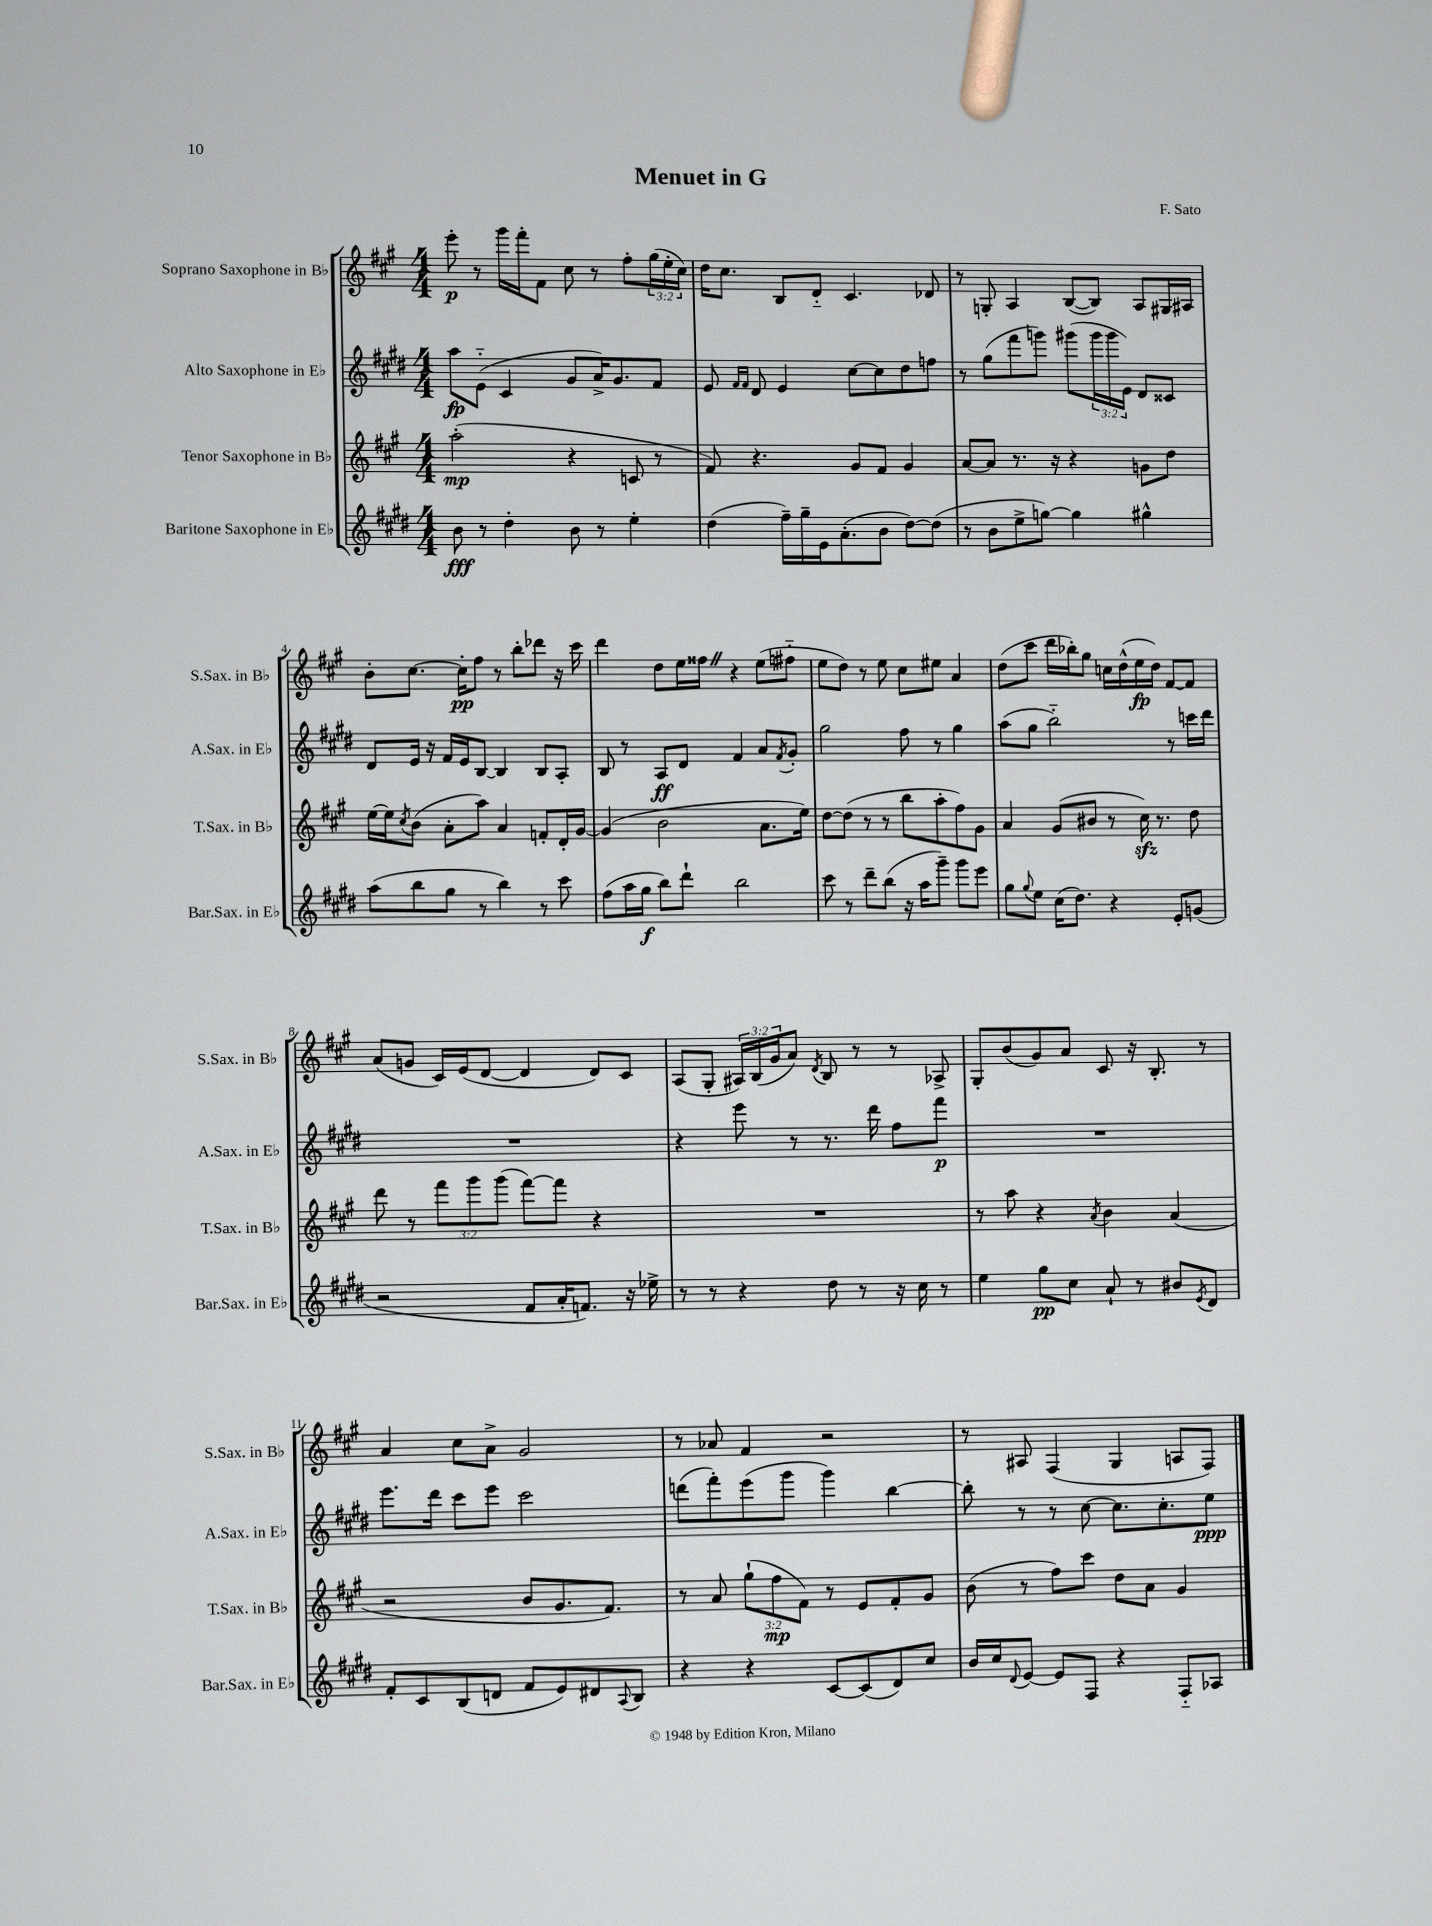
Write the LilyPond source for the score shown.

\header { title = "Menuet in G" composer = "F. Sato" }
<<
\new StaffGroup <<
\new Staff = "s0" \with { instrumentName = "Soprano Saxophone in Bb" shortInstrumentName = "S.Sax. in Bb" } {
    \clef treble \key a \major \numericTimeSignature \time 4/4 \override Staff.TupletNumber.text = #tuplet-number::calc-fraction-text
    e'''8-.\p r8 gis'''16 fis'''16-. fis'8 cis''8 r8 fis''8-. \tuplet 3/2 { gis''16( e''16-. cis''16) } |
    d''16 cis''8. b8 d'8-_ cis'4. des'8 |
    r8 g8-. a4 b8~( b8) a8 gis16 ais16 |
    b'8-. cis''8.~ cis''16-.\pp fis''8 r8 b''8-. des'''8 r16 cis'''16 |
    d'''4 d''8 e''16 fisis''16 \once \override BreathingSign.text = \markup { \musicglyph "scripts.caesura.straight" } \breathe r4 e''8( fis''8-_ |
    e''8 d''8) r8 e''8 cis''8 eis''8 a'4 |
    d''8( cis'''8 d'''16 bes''16-.) gis''8 c''16 d''16-^( e''16\fp d''16) fis'8~ fis'8 |
    a'8( g'8 cis'16) e'16( d'8~ d'4 d'8) cis'8 |
    a8( gis8-. \tuplet 3/2 { ais16) b16( gis'16 } a'8) \acciaccatura { d'8 } b8 r8 r8 aes8-> |
    gis8-. b'8( gis'8) a'8 cis'8 r16 b8.-. r8 |
    a'4 cis''8 a'8-> gis'2 |
    r8 aes'8 fis'4 r2 |
    r8 ais8 fis4( gis4 a8 fis8) \bar "|." |
}
\new Staff = "s1" \with { instrumentName = "Alto Saxophone in Eb" shortInstrumentName = "A.Sax. in Eb" } {
    \clef treble \key e \major \numericTimeSignature \time 4/4 \override Staff.TupletNumber.text = #tuplet-number::calc-fraction-text
    a''8\fp e'8-_( cis'4 gis'8 a'16->) gis'8. fis'8 |
    e'8 \grace { fis'16 fis'16 } dis'8 e'4 cis''8~ cis''8 dis''8 f''8 |
    r8 gis''8( fis'''8 g'''8) gis'''8( \tuplet 3/2 { gis'''16 gis'''16 e'16) } dis'8 cisis'8 |
    dis'8 e'16 r16 fis'16 e'16 b8~ b4 b8 a8-. |
    b8 r8 a8\ff dis'8 fis'4 a'8 \acciaccatura { fis'8 } gis'8-. |
    gis''2 fis''8 r8 gis''4 |
    a''8( gis''8 b''2-_) r8 c'''16 dis'''16 |
    R1 |
    r4 e'''8 r8 r8. dis'''16 fis''8 fis'''8\p |
    R1 |
    e'''8. dis'''16 cis'''8 e'''8 cis'''2 |
    d'''8( fis'''8-.) e'''8( gis'''8 gis'''4) b''4~ |
    b''8-. r8 r8 cis''8~ cis''8. cis''8.-. e''8\ppp \bar "|." |
}
\new Staff = "s2" \with { instrumentName = "Tenor Saxophone in Bb" shortInstrumentName = "T.Sax. in Bb" } {
    \clef treble \key a \major \numericTimeSignature \time 4/4 \override Staff.TupletNumber.text = #tuplet-number::calc-fraction-text
    a''2-.\mp( r4 c'8 r8 |
    fis'8) r4. gis'8 fis'8 gis'4 |
    a'8~ a'8 r8. r16 r4 g'8 d''8 |
    e''16~ e''16 \acciaccatura { cis''8 } b'8( a'8-. a''8) a'4 f'8-. d'16-. gis'16~ |
    gis'4( b'2 a'8. e''16) |
    d''8~ d''8( r8 r8 b''8 a''8-. fis''8) gis'8 |
    a'4 gis'8( bis'8 r8 cis''16\sfz) r8. d''8 |
    d'''8 r8 \tuplet 3/2 { fis'''8 gis'''8 gis'''8( } fis'''8~) fis'''8 r4 |
    R1 |
    r8 a''8 r4 \acciaccatura { a'8 } b'4 a'4( |
    r2 b'8 gis'8. fis'8.) |
    r8 a'8 \tuplet 3/2 { gis''8-!( fis''8\mp fis'8) } r8 e'8 fis'8-. gis'8 |
    b'8( r8 fis''8) cis'''8 d''8 a'8 gis'4 \bar "|." |
}
\new Staff = "s3" \with { instrumentName = "Baritone Saxophone in Eb" shortInstrumentName = "Bar.Sax. in Eb" } {
    \clef treble \key e \major \numericTimeSignature \time 4/4
    b'8\fff r8 dis''4-. b'8 r8 e''4-. |
    dis''4( fis''16--) gis''16-- e'16 a'8.-.( b'8 dis''8~) dis''8( |
    r8 b'8 e''8-> g''8~) g''4 gis''4-^ |
    a''8( b''8 gis''8 r8 b''4) r8 cis'''8 |
    fis''8( a''16 gis''16\f b''8) dis'''8-! b''2 |
    cis'''8 r8 dis'''8-- b''8( r16 a''16 gis'''8--) gis'''8 e'''8 |
    gis''8 \appoggiatura { gis''8 } e''8 cis''16( dis''8.) r4 e'8-. g'8( |
    r2 fis'8 a'16-. f'8.) r16 ees''16-> |
    r8 r8 r4 dis''8 r8 r16 cis''16 r8 |
    e''4 gis''8\pp cis''8 a'8-! r8 bis'8 \acciaccatura { e'8 } dis'8 |
    fis'8-. cis'8 b8( d'8 fis'8 e'8) dis'8 \appoggiatura { a8 } b8 |
    r4 r4 cis'8~ cis'8( dis'8) cis''8 |
    b'16 cis''16 \appoggiatura { dis'8 } e'8~ e'8 fis8 r4 fis8-_ aes8 \bar "|." |
}
>>
>>
